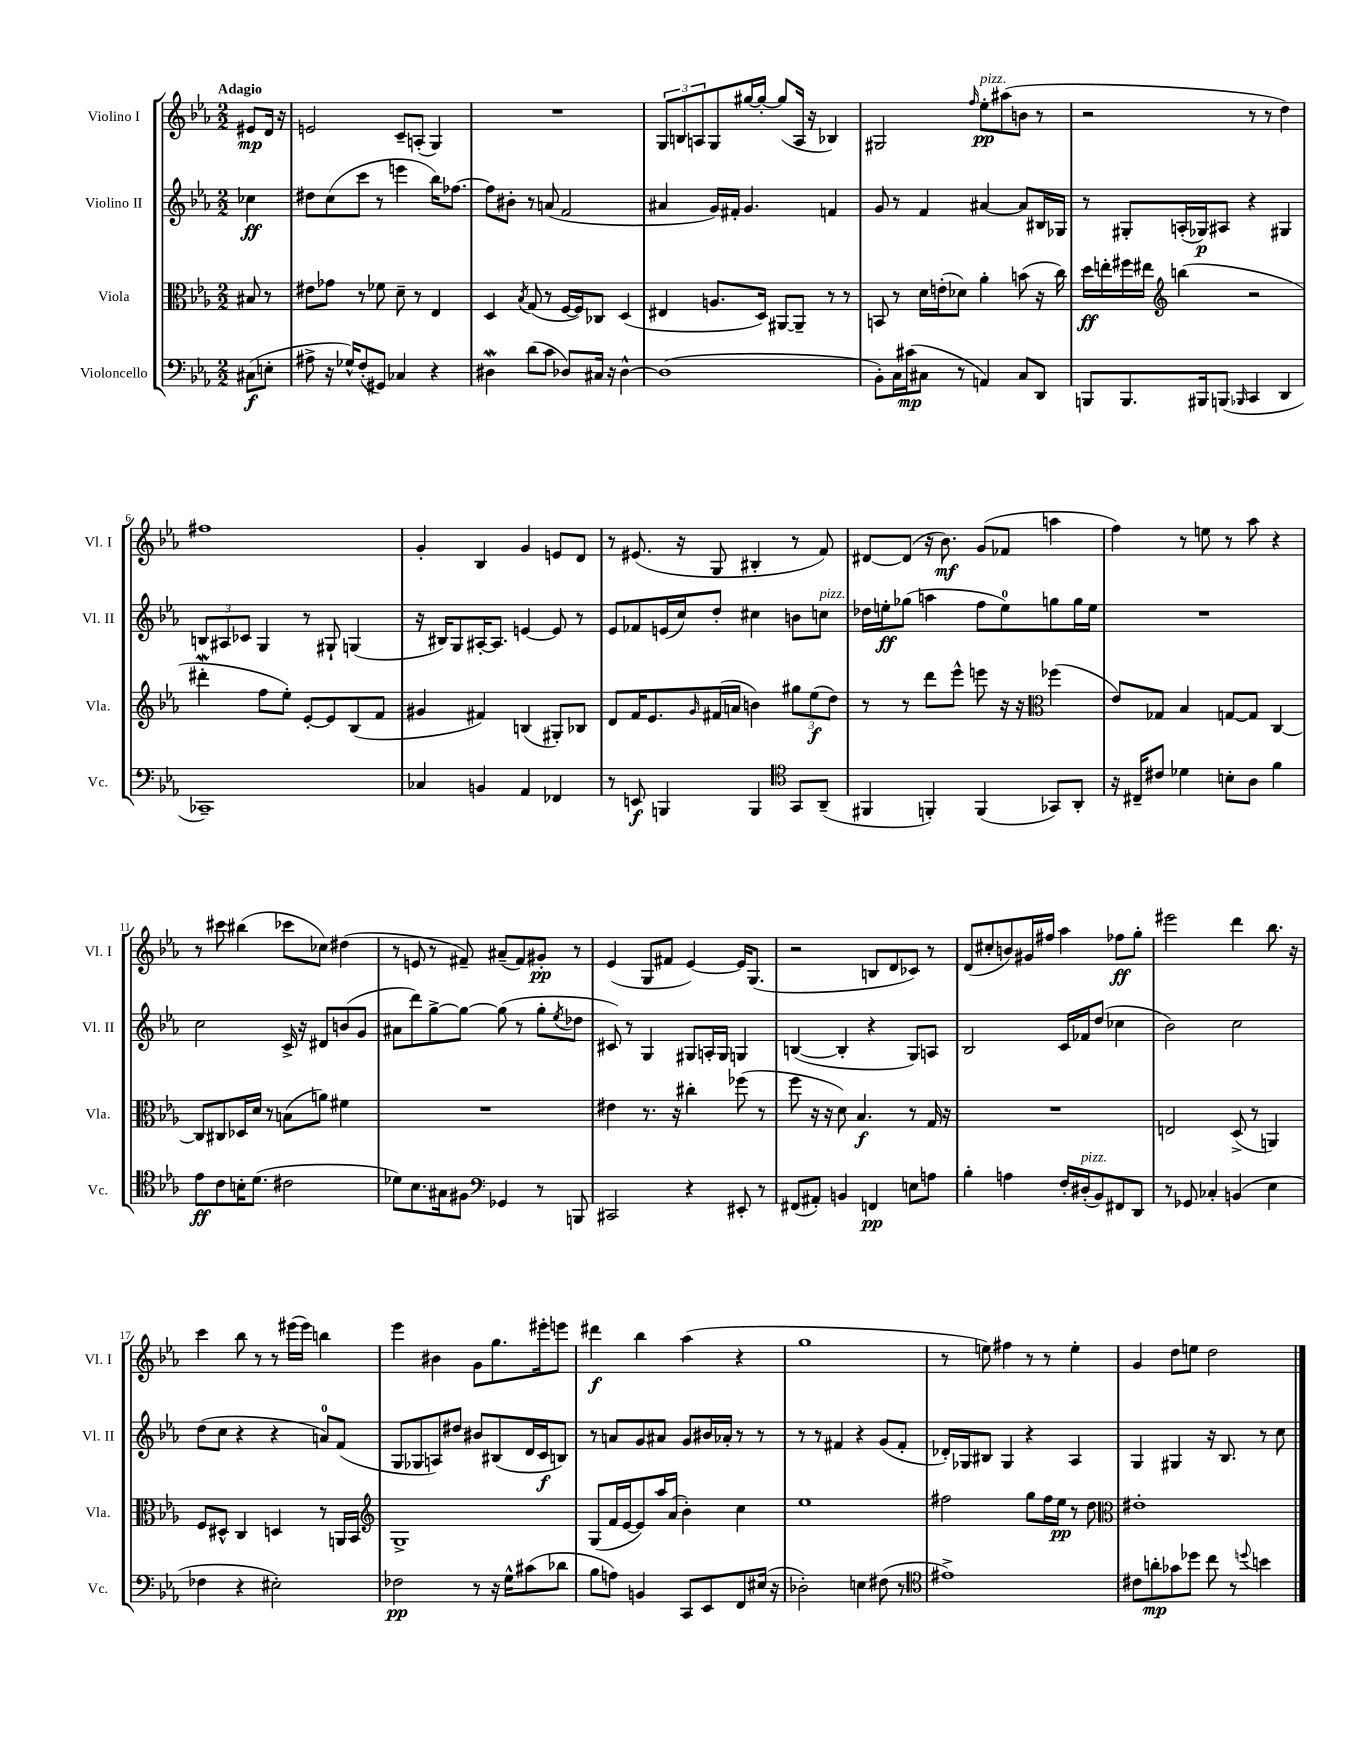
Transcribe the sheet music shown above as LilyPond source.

<<
\new StaffGroup <<
\new Staff = "s0" \with { instrumentName = "Violino I" shortInstrumentName = "Vl. I" } {
    \clef treble \key ees \major \numericTimeSignature \time 2/2 \partial 4 \tempo "Adagio"
    eis'8\mp d'16 r16 |
    e'2 c'8-- a8-.( g4) |
    R1 |
    \tuplet 3/2 { g8 b8 a8 } g8 gis''16~ gis''16~-. gis''8( a16 r16 bes4) |
    gis2 \grace { f''16 } ees''8-.\pp^\markup { \italic "pizz." } ais''8( b'8 r8 |
    r2 r8 r8 d''4) |
    fis''1 |
    g'4-. bes4 g'4 e'8 d'8 |
    r8 eis'8.( r16 g8 bis4-. r8 f'8) |
    dis'8~ dis'8( r16 bes'8.\mf) g'8( fes'8 a''4 |
    f''4) r8 e''8 r8 aes''8 r4 |
    r8 cis'''8 bis''4( ces'''8 ces''8) dis''4( |
    r8 e'8 r8 fis'8--) ais'8--( fis'8) gis'8-.\pp r8 |
    ees'4( g8 fis'8 ees'4~) ees'16 g8.( |
    r2 b8 d'8 ces'8) r8 |
    d'8( cis''8-. b'8) gis'16 fis''16 aes''4 fes''8\ff g''8-. |
    eis'''2 d'''4 bes''8. r16 |
    c'''4 bes''8 r8 r8 eis'''16( eis'''16) b''4 |
    ees'''4 bis'4 g'8 g''8. eis'''16-. e'''8 |
    dis'''4\f bes''4 aes''4( r4 |
    g''1 |
    r8 e''8) fis''4 r8 r8 e''4-. |
    g'4 d''8 e''8 d''2 \bar "|." |
}
\new Staff = "s1" \with { instrumentName = "Violino II" shortInstrumentName = "Vl. II" } {
    \clef treble \key ees \major \numericTimeSignature \time 2/2 \partial 4
    ces''4\ff |
    dis''8 c''8( c'''8 r8 e'''4 bes''16) fes''8.~ |
    fes''8 bis'8-. r8 a'8( f'2 |
    ais'4 g'16) fis'16-. g'4. f'4 |
    g'8 r8 f'4 ais'4~ ais'8 bis16 ges16 |
    r8 gis8-. a16-.( ges16\p) ais8 r4 gis4 |
    \tuplet 3/2 { b8 ais8 ces'8 } g4 r8 gis8-! g4( |
    r16 bis16) g8 ais16~-. ais8. e'4~ e'8 r8 |
    ees'8 fes'8 e'16( c''16) d''8-. cis''4 b'8 c''8^\markup { \italic "pizz." } |
    des''16 e''16-.\ff ges''8( a''4 f''8 e''8-0) g''8 g''16 e''16 |
    R1 |
    c''2 c'16-> r16 dis'8 b'8( g'8 |
    ais'8 d'''8) g''8~-> g''8~ g''8( r8 g''8-. \acciaccatura { ees''8 } des''8 |
    cis'8) r8 g4 gis8 a16-. gis16 g4 |
    b4~( b4-. r4 g8) a8 |
    bes2 c'16 fes'16 d''8( ces''4 |
    bes'2) c''2 |
    d''8( c''8 r4 r4 a'8-0) f'8( |
    g8 ges8 a8) dis''8 bis'8 bis8( d'16 c'16\f b8) |
    r8 a'8 g'8 ais'8 g'8 bis'16 aes'16-. r8 r8 |
    r8 r8 fis'4 r4 g'8( fis'8-. |
    des'16-.) ges16 bis8 ges4 r4 aes4 |
    g4 gis4 r16 bes8. r8 c''8 \bar "|." |
}
\new Staff = "s2" \with { instrumentName = "Viola" shortInstrumentName = "Vla." } {
    \clef alto \key ees \major \numericTimeSignature \time 2/2 \partial 4
    bis8 r8 |
    eis'8 ges'8 r8 fes'8 d'8-- r8 ees4 |
    d4 \acciaccatura { bes8 } g8( r8 f16~ f16) ces8 d4( |
    eis4 a8. d16) ais,8~ ais,8-- r8 r8 |
    b,8 r8 d'16 e'16-.( des'8) aes'4-. b'8( r16 c''16) |
    d''16\ff e''16-. fis''16 eis''16 \clef treble b''4( r2 |
    dis'''4-.\mordent f''8 ees''8-.) ees'8~-. ees'8 bes8( f'8 |
    gis'4 fis'4) b4( gis8-.) bes8 |
    d'8 f'16 ees'8. \grace { g'16 } fis'16( a'16 b'4) \tuplet 3/2 { gis''8 ees''8\f( d''8) } |
    r8 r8 d'''8 ees'''8-^ e'''8 r16 r16 \clef alto fes''4( |
    ees'8) ges8 bes4 g8~ g8 c4~ |
    c8 cis8 des16 d'16 r8 b8( a'8) fis'4 |
    R1 |
    eis'4 r8. r16 cis''4-. fes''8( r8 |
    f''8 r16 r16 d'8) bes4.\f r8 g16 r16 |
    R1 |
    e2 d8->( r8 a,4) |
    f8 dis8-^ c4 d4 r8 a,16 bes,16 |
    \clef treble g1-> |
    g8( f'16 ees'16~ ees'8) aes''16 aes'16( bes'4-.) c''4 |
    ees''1 |
    fis''2 g''8 fis''16 ees''16\pp r8 d''8 |
    \clef alto eis'1-. \bar "|." |
}
\new Staff = "s3" \with { instrumentName = "Violoncello" shortInstrumentName = "Vc." } {
    \clef bass \key ees \major \numericTimeSignature \time 2/2 \partial 4
    cis8\f( e8-. |
    ais8-> r16 ges16-^) f8-.( gis,8) ces4 r4 |
    dis4\mordent d'8( c'8 des8) cis16 r16 des4~-^ |
    des1( |
    bes,8-.) c16 cis'16\mp( cis8 r8 a,4) cis8 d,8 |
    b,,8 b,,8. bis,,16 b,,8( \grace { bes,,16 } c,4 d,4 |
    ces,1--) |
    ces4 b,4 aes,4 fes,4 |
    r8 e,8\f b,,4 b,,4 \clef tenor g,8 aes,8--( |
    fis,4 f,4-.) f,4( ges,8) aes,8-. |
    r16 cis16-- cis'8 des'4 b8-. aes8 f'4 |
    ees'8\ff c'8 b16-. d'8.( cis'2 |
    des'8) bes8. gis16 fis8 \clef bass ges,4 r8 b,,8 |
    cis,2 r4 eis,8-. r8 |
    fis,8( ais,8-.) b,4 f,4\pp e8 a8 |
    bes4-. a4 f16-. dis16-.^\markup { \italic "pizz." }( bes,8) fis,8 d,8 |
    r8 ges,8 ces4-. b,4( ees4 |
    fes4 r4 eis2-.) |
    fes2\pp r8 r16 g16-^ cis'8( des'8 |
    bes8 a8) b,4 c,8 ees,8 f,8 eis16( r16 |
    des2-.) e4 fis8( r8 |
    \clef tenor eis'1->) |
    cis'8 a'8-.\mp ges'8 des''8 c''8 r8 \appoggiatura { d''8 } b'4 \bar "|." |
}
>>
>>
